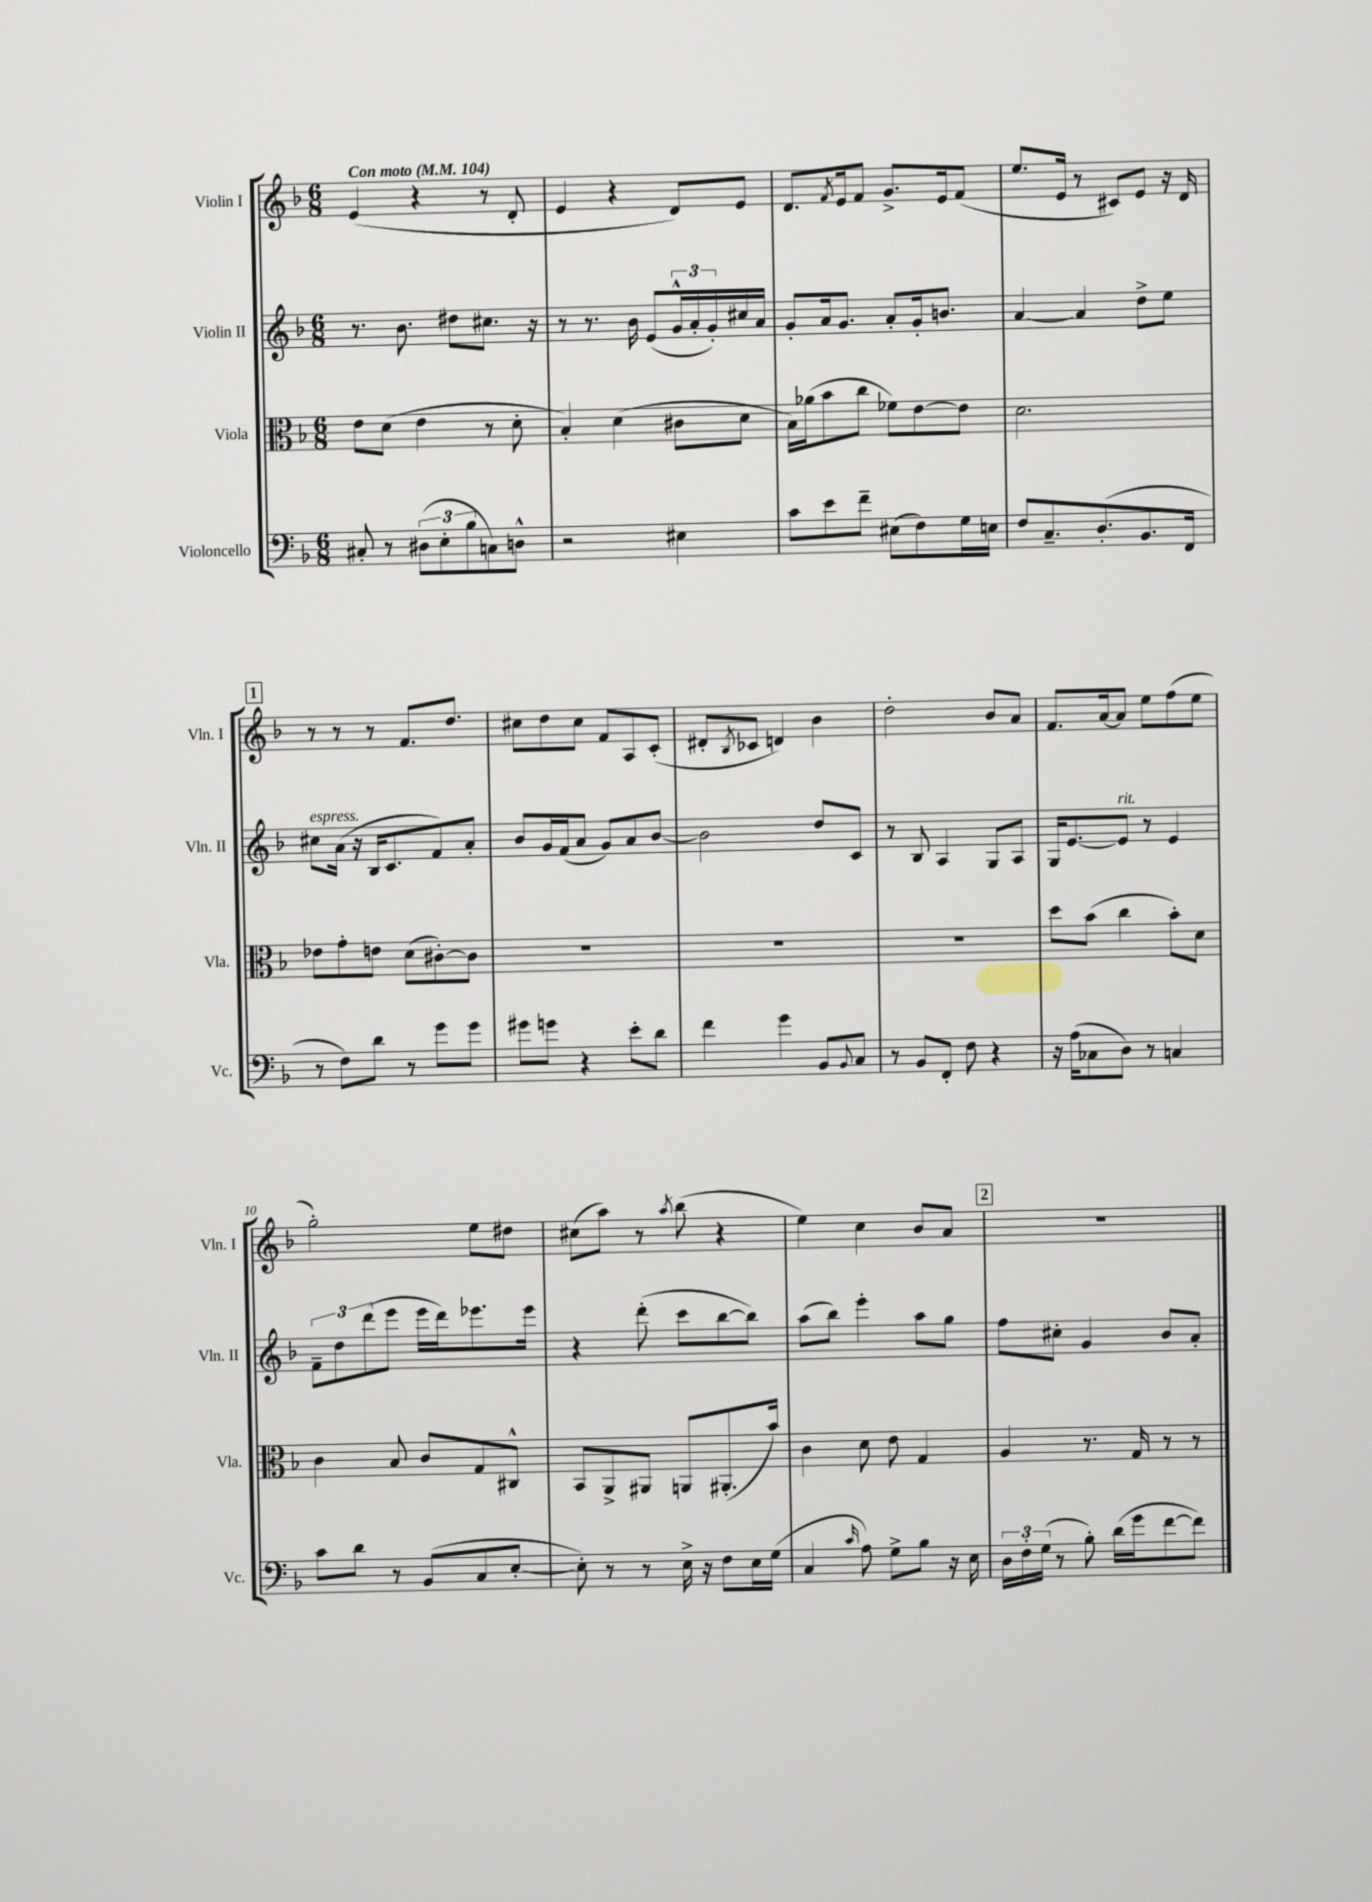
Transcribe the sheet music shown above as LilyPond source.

<<
\new StaffGroup <<
\new Staff = "s0" \with { instrumentName = "Violin I" shortInstrumentName = "Vln. I" } {
    \clef treble \key f \major \numericTimeSignature \time 6/8 \tempo "Con moto" 4 = 104
    e'4( r4 r8 d'8-. |
    e'4 r4 d'8) e'8 |
    d'8. \acciaccatura { f'8 } e'16 f'8 g'8.-> e'16 f'8( |
    e''8. e'16 r8 cis'8) e'8 r16 d'16 |
    \mark \markup { \box "1" } r8 r8 r8 f'8. d''8. |
    cis''8 d''8 cis''8 f'8 a8 c'8-.( |
    dis'8-. \acciaccatura { bes8 } ces'8 d'4) bes'4 |
    d''2-. bes'8 a'8 |
    f'8. a'16~ a'8 e''8 f''8( e''8 |
    g''2-.) e''8 dis''8 |
    cis''8( a''8) r8 \acciaccatura { a''8 } bes''8( r4 |
    e''4) c''4 bes'8 a'8 |
    \mark \markup { \box "2" } R2. \bar "|." |
}
\new Staff = "s1" \with { instrumentName = "Violin II" shortInstrumentName = "Vln. II" } {
    \clef treble \key f \major \numericTimeSignature \time 6/8
    r8. bes'8. dis''8 cis''8. r16 |
    r8 r8. bes'16 e'8( \tuplet 3/2 { g'16-^ a'16-. g'16-.) } cis''16 a'16 |
    g'8-. a'16 g'8. a'8-. g'16-. b'8. |
    a'4~ a'4 d''8-> e''8 |
    \mark \markup { \box "1" } cis''8^\markup { \italic "espress." } a'16( r16 bes16 c'8. f'8) a'8-. |
    bes'8 g'16 f'16( a'8 g'8) a'8 bes'8~ |
    bes'2 d''8 c'8 |
    r8 bes8 a4 g8 a8 |
    g16 e'8.~ e'8^\markup { \italic "rit." } r8 e'4 |
    \tuplet 3/2 { f'8-- d''8 d'''8( } e'''8 e'''16 d'''16) ees'''8. ees'''16 |
    r4 d'''8-.( c'''8 bes''8~ bes''8) |
    a''8( bes''8) e'''4-. a''8 g''8 |
    \mark \markup { \box "2" } f''8 cis''8-. g'4 bes'8 a'8-. \bar "|." |
}
\new Staff = "s2" \with { instrumentName = "Viola" shortInstrumentName = "Vla." } {
    \clef alto \key f \major \numericTimeSignature \time 6/8
    e'8 d'8( e'4 r8 d'8-. |
    bes4-.) d'4( cis'8 d'8 |
    bes16) aes'16( bes'8 c''8 fes'8) e'8~ e'8 |
    d'2. |
    \mark \markup { \box "1" } ees'8 g'8-. e'8 d'8( cis'8~-.) cis'8 |
    R2. |
    R2. |
    R2. |
    d''8 bes'8( c''4 bes'8-.) d'8 |
    c'4 bes8 c'8 g8 cis8-^ |
    bes,8 a,8-> ais,8 a,8 ais,8.-.( bes'16) |
    c'4 d'8 e'8 g4 |
    \mark \markup { \box "2" } a4 r8. g16 r8 r8 \bar "|." |
}
\new Staff = "s3" \with { instrumentName = "Violoncello" shortInstrumentName = "Vc." } {
    \clef bass \key f \major \numericTimeSignature \time 6/8
    cis8-. r8 \tuplet 3/2 { dis8( e8-. bes8 } c8) d8-^ |
    r2 eis4 |
    c'8 e'8 f'8-- eis8( f8) g16 e16 |
    f8 c8.-- d8.-.( bes,8. f,16 |
    \mark \markup { \box "1" } r8 f8) d'8 r8 g'8 g'8 |
    gis'8 g'8 r4 e'8-. d'8 |
    f'4 g'4 bes,8 \appoggiatura { bes,8 } c8 |
    r8 bes,8 f,8-. f8 r4 |
    r16 a16( ces8 d8) r8 c4 |
    c'8 d'8 r8 bes,8( c8 e8~-. |
    e8-.) r8 r8 e16-> r16 f8 e16 g16( |
    c4 \grace { c'16 } a8) g8-> bes8 r16 e16 |
    \mark \markup { \box "2" } \tuplet 3/2 { d16 f16-. g16( } r8 bes8-.) d'16( g'16 f'8~ f'8) \bar "|." |
}
>>
>>
